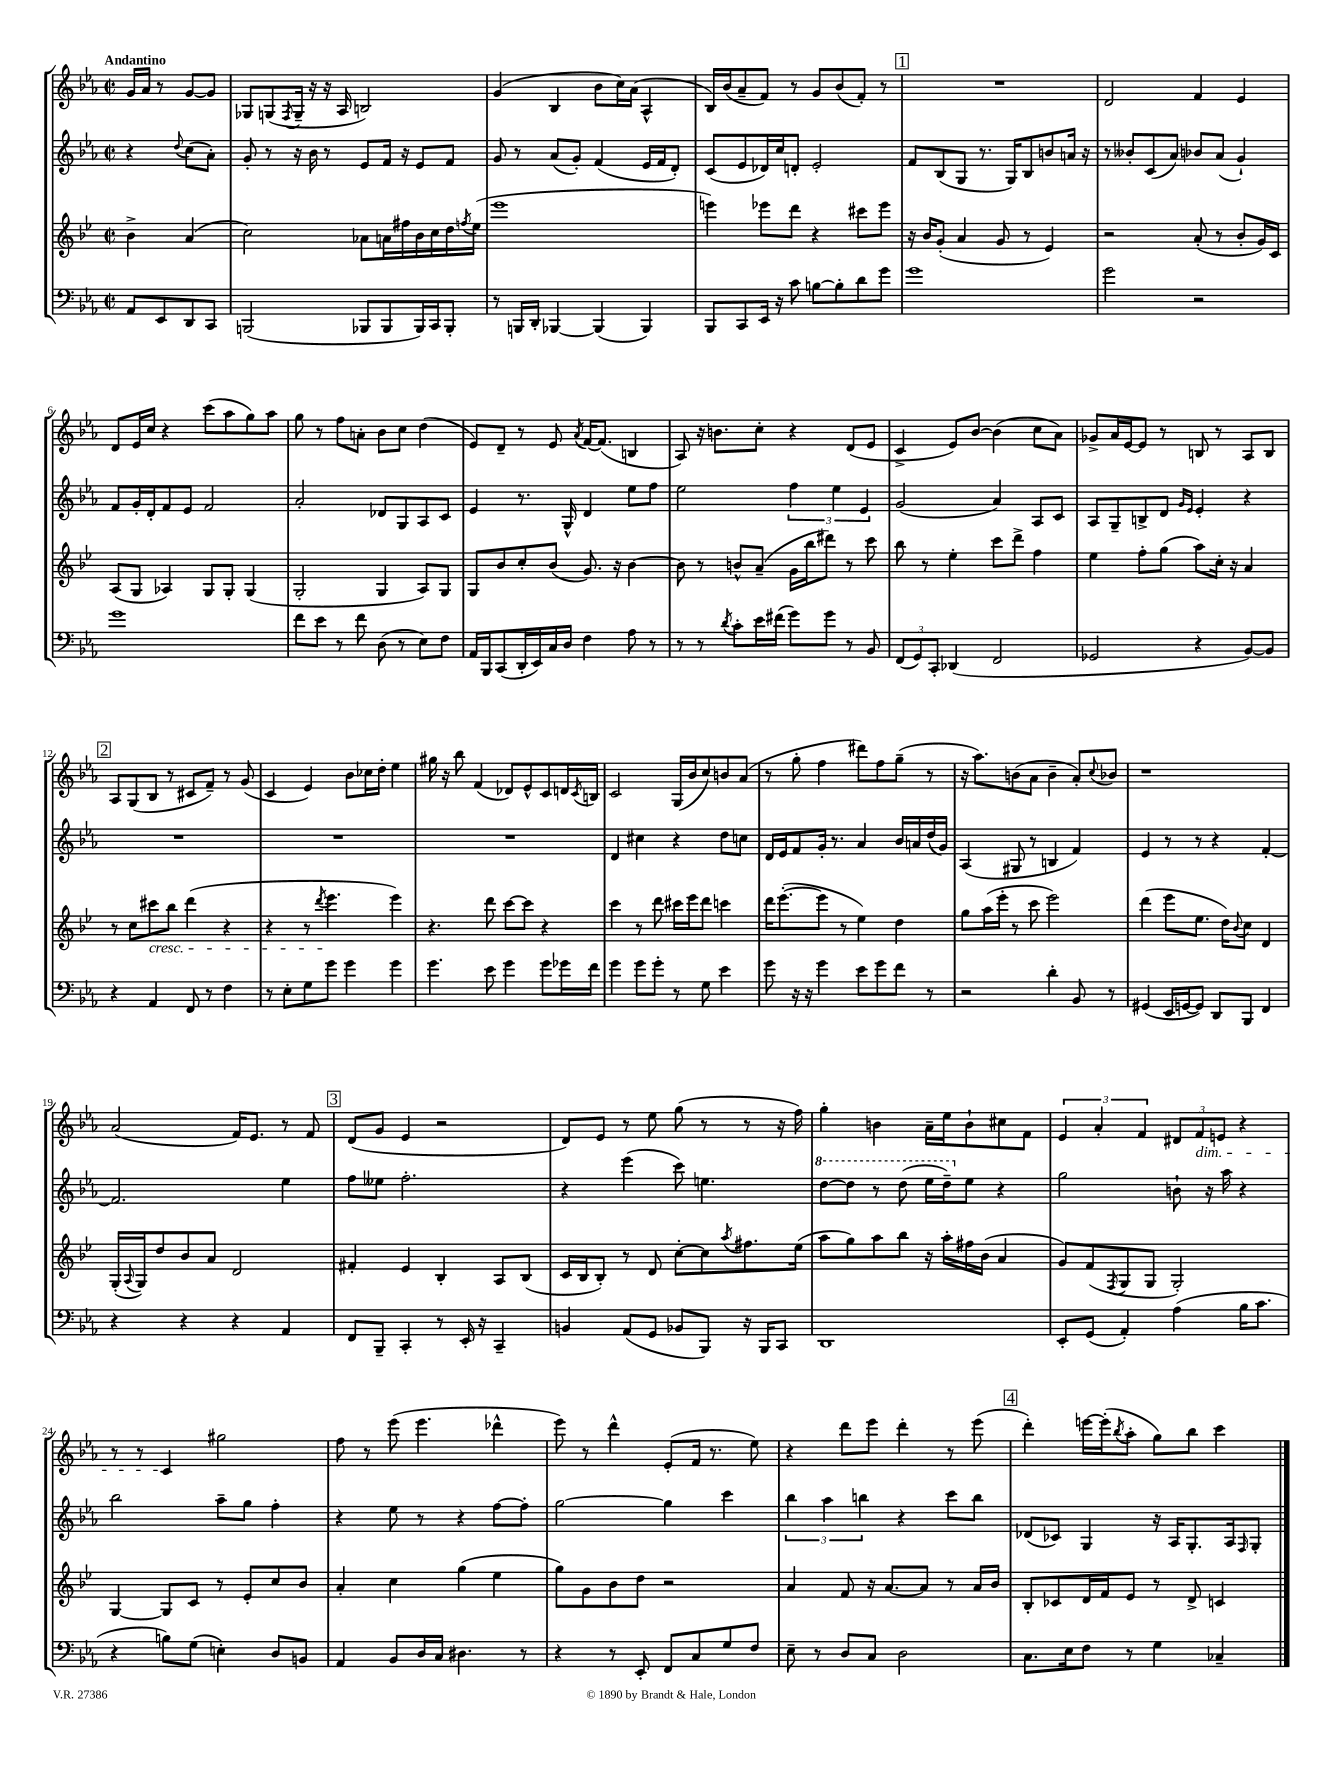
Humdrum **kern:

**kern	**kern	**kern	**kern
*part4	*part3	*part2	*part1
*staff4	*staff3	*staff2	*staff1
*clefF4	*clefG2	*clefG2	*clefG2
*k[b-e-a-]	*k[b-e-]	*k[b-e-a-]	*k[b-e-a-]
*M2/2	*M2/2	*M2/2	*M2/2
*met(c|)	*met(c|)	*met(c|)	*met(c|)
=	=	=	=
!	!	!	!LO:TX:a:B:t=Andantino
8AA-/L	4b-^\	4r	16g/LL
.	.	.	16a-/JJ
8EE-/	.	.	8r
.	.	8qqdd/	.
8DD/	(4a/	(8cc\L	[8g/L
8CC/J	.	8a-'\J)	8g/J]
=1	=1	=1	=1
(2BBBn/	2cc\)	8g'/	8G-X/L
.	.	8r	(8Gn/
.	.	.	8qF/
.	.	16r	16G~/Jk
.	.	16b-\	16r
.	.	8r	16r
.	.	.	16A-/
8BBB-X/L	8a-X\L	8e-/L	2Bn/)
8BBB-/	16an\L	16f/Jk	.
.	16ff#X\	16r	.
16BBB-/L)	16b-\	8e-/L	.
16CC/J	16cc\	.	.
8BBB-'/J	16dd\	8f/J	.
.	8qffn/	.	.
.	(16ee-\JJ	.	.
=2	=2	=2	=2
8r	1eee-	8g/	(4g/
16BBBn/LL	.	8r	.
16DD'/JJ	.	.	.
[4BBB-X/	.	(8a-/L	4B-/
.	.	8g'/J)	.
(4BBB-/]	.	(4f/	8b-\L
.	.	.	16cc\L)
.	.	.	(16a-\JJ
4BBB-/)	.	16e-/LL	4A-^^/
.	.	16f/J	.
.	.	8d'/J)	.
=3	=3	=3	=3
8BBB-/L	4eeen\)	(8c/L	16B-/LL)
.	.	.	(16b-/J
8CC/	.	8e-/	8a-~/
16EE-/Jk	8eee-X\L	16d-X/L)	8f/J)
16r	.	16cc/J	.
8c\	8ddd\J	8dn'/J	8r
[8Bn\L	4r	2e-'/	8g/L
8B'\]	.	.	(8b-/
8d\	8ccc#X\L	.	8f'/J)
8g\J	8eee-\J	.	8r
!!LO:REH:place=s1:t=1
=4	=4	=4	=4
1g	16r	8f/L	1r
.	16b-/KL	.	.
.	(8g'/J	(8B-/	.
.	4a/	8G/J	.
.	.	8.r	.
.	8g/	.	.
.	.	16G/KL)	.
.	8r	8B-/	.
.	4e-/)	8bn/	.
.	.	16an/Jk	.
.	.	16r	.
=5	=5	=5	=5
2g\	2r	8r	2d/
.	.	8b--X'/L	.
.	.	(8c/	.
.	.	8a-/J)	.
2r	(8a'/	8b-X/L	4f/
.	8r	(8a-/J	.
.	8b-'/L	4g`/)	4e-/
.	16g/L)	.	.
.	16c/JJ	.	.
!!LO:LB:g=z
=6	=6	=6	=6
1g	(8A/L	8f/L	8d/L
.	8G/J	16g'/L	16e-/L
.	.	16d'/J	16cc/JJ
.	4A-X/)	8f/	4r
.	.	8e-/J	.
.	8G/L	2f/	(8ccc\L
.	8G'/J	.	8aa-\
.	(4G/	.	8gg\)
.	.	.	8aa-\J
=7	=7	=7	=7
8f\L	2G'/	2a-'/	8gg\
8e-\J	.	.	8r
8r	.	.	8ff\L
8f\	.	.	8an'\J
(8D\	4G/	8d-X/L	8b-\L
8r	.	8G/	8cc\J
8E-\L)	8A/L)	8A-/	(4dd\
8F\J	8G/J	8c/J	.
=8	=8	=8	=8
16AA-/LL	8G/L	4e-/	8e-/L)
16BBB-/J	.	.	.
(8CC/	8b-/	.	8d~/J
16DD'/L	8cc'/	8.r	8r
16EE-/)	.	.	.
16C/	(8b-/J	.	8e-/
16D/JJ	.	16G^^/	.
.	.	.	8qa-/
4F\	8.g/)	4d/	[16f/KL
.	.	.	(8.f/J]
.	16r	.	.
8A-\	[4b-\	8ee-\L	4Bn/
8r	.	8ff\J	.
=9	=9	=9	=9
8r	8b-\]	2ee-\	8A-/)
8r	8r	.	16r
.	.	.	8.bn\L
8qd/	.	.	.
8c'\L	8bn^^/L	.	.
16e-\L	(8a~/J	.	8cc'\J
(16f#X\JJ	.	.	.
8g\L)	16g\LL	6ff\	4r
.	16bb-\J	.	.
8g\J	8ddd#X\J)	.	.
.	.	6ee-\	.
8r	8r	.	(8d/L
.	.	6e-/	.
8BB-/	8ccc\	.	8e-/J
=10	=10	=10	=10
(12FF/L	8bb-\	(2g/	4c^/
12GG/)	.	.	.
.	8r	.	.
12CC'/J	.	.	.
(4DD-X/	4ee-'\	.	8e-/L)
.	.	.	[8b-/J
2FF/	8ccc\L	4a-/)	(4b-\]
.	8ddd^\J	.	.
.	4ff\	8A-/L	8cc\L
.	.	8c/J	8a-\J)
=11	=11	=11	=11
2GG-X/	4ee-\	8A-/L	8g-X^/L
.	.	8G~/	16a-/L
.	.	.	[16e-/J
.	8ff'\L	8Bn^/	8e-/J]
.	(8gg\J	8d/J	8r
.	.	16qqg/LL	.
.	.	16qqe-/JJ	.
4r	8aa\L)	4e-'/	8Bn/
.	16cc'\Jk	.	8r
.	16r	.	.
[8BB-/L)	4a/	4r	8A-/L
8BB-/J]	.	.	8B/J
!!LO:LB:g=z
!!LO:REH:place=s1:t=2
=12	=12	=12	=12
4r	8r	1r	8A-/L
.	8cc\L	.	(8G/
!	!LO:TX:b:i:t=cresc.	!	!
4AA-/	8ccc#X\	.	8B-/J
.	8bb-\J	.	8r
8FF/	(4ddd\	.	8c#X/L
8r	.	.	8f~/J)
4F\	4r	.	8r
.	.	.	(8g/
=13	=13	=13	=13
8r	4r	1r	4c/
8E-'\L	.	.	.
8G\	8r	.	4e-/)
.	8qddd/	.	.
8g\J	4.eee-\	.	.
4g\	.	.	8b-\L
.	.	.	16cc-X\L
.	.	.	16dd'\JJ
4g\	4eee-\)	.	4ee-\
=14	=14	=14	=14
4.g\	4.r	1r	16gg#X\
.	.	.	16r
.	.	.	8bb-\
.	.	.	(4f/
8e-\	8ddd\	.	.
4g\	[8ccc\L	.	8d-X/L)
.	8ccc\J]	.	8e-^^/
8g\L	4r	.	8c/
16g-X\L	.	.	16dn/L
.	.	.	8qc/
16f\JJ	.	.	16Bn/JJ
=15	=15	=15	=15
4g\	4ccc\	4d/	2c/
8g\L	8r	4cc#X\	.
8g'\J	8ddd\	.	.
8r	16ccc#X\LL	4r	(16G/LL
.	16eee-\J	.	16b-/J
8G\	8ddd\J	.	8cc/)
4e-\	4cccn\	8dd\L	8bn/
.	.	8ccn\J	(8a-/J
=16	=16	=16	=16
8g\	16ddd\KL	16d/LL	8r
.	([8.eee-'\	16e-/J	.
16r	.	8f/	8gg'\
16r	.	.	.
4g\	8eee-\J]	16g'/Jk	4ff\
.	.	8.r	.
.	8r	.	.
8e-\L	4ee-\)	4a-/	8ddd#X\L)
8g\	.	.	8ff\
8f\J	4dd\	16b-/LL	(8gg~\J
.	.	16an/	.
8r	.	(16dd/	8r
.	.	16g/JJ)	.
=17	=17	=17	=17
2r	8gg\L	(4A-/	16r
.	.	.	8.aa-\L)
.	(16aa\L	.	.
.	16eee-'\JJ	.	.
.	8r	8G#X/	(8bn\
.	8ccc\	8r	8a-\J
4d'\	2eee-\)	4Bn/	4b~\
8BB-/	.	4f/)	8a-'/L)
.	.	.	8qqcc/
8r	.	.	8b-X/J
=18	=18	=18	=18
(4GG#X/	(4ddd\	4e-/	1r
16EE-/LL	8eee-\L	8r	.
[16GGn/J	.	.	.
8GG/J])	8.ee-\J	8r	.
8DD/L	.	4r	.
.	16dd\KL)	.	.
.	8qqb-/	.	.
8BBB-/J	8cc\J	.	.
4FF/	4d/	[4f'/	.
!!LO:LB:g=z
=19	=19	=19	=19
4r	(16G'/LL	2.f/]	(2a-/
.	8qqA/	.	.
.	16G/J)	.	.
.	8dd/	.	.
4r	8b-/	.	.
.	8a/J	.	.
4r	2d/	.	16f/KL)
.	.	.	8.e-/J
4AA-/	.	4ee-\	8r
.	.	.	8f/
!!LO:REH:place=s1:t=3
=20	=20	=20	=20
8FF/L	4f#X'/	8ff\L	(8d/L
8BBB-~/J	.	8ee--X\J	8g/J
4CC'/	4e-/	2.ff'\	4e-/
8r	4B-'/	.	2r
16EE-'/	.	.	.
16r	.	.	.
4CC~/	8A/L	.	.
.	(8B-/J	.	.
=21	=21	=21	=21
4BBn/	16c/LL	4r	8d/L)
.	16B-/J	.	.
.	8B-'/J)	.	8e-/J
(8AA-/L	8r	(4eee-\	8r
8GG/J	8d/	.	8ee-\
8BB-X/L	[8cc'\L	8ccc\)	(8gg\
8BBB-/J)	8cc\]	4.een\	8r
.	8qaa/	.	.
16r	8.ff#X\	.	8r
16BBB-/KL	.	.	.
8CC/J	.	.	16r
.	(16ee-\Jk	.	16ff\)
=22	=22	=22	=22
*	*	*8va	*
1DD	8aa\L	[8ddd\L	4gg'\
.	8gg\)	8ddd\J]	.
.	8aa\	8r	4bn\
.	8bb-\J	(8ddd\	.
.	16r	16eee-\LL	16a-~\LL
.	16aa'\LL	16ddd~\J)	16ee-\J
*	*	*X8va	*
.	16ff#X\	8ee-\J	8b`\
.	(16b-\JJ	.	.
.	4a/	4r	8cc#X\
.	.	.	8f\J
=23	=23	=23	=23
8EE-'/L	8g/L)	2gg\	6e-/
(8GG/J	(8f/	.	.
.	.	.	6a-'/
.	8qF/	.	.
4AA-'/)	8G/	.	.
.	.	.	6f/
.	8G/J	.	.
(4A-\	2G'/)	8bn`\	12d#X/L
!	!	!	!LO:TX:b:i:t=dim.
.	.	.	12f/
.	.	16r	.
.	.	.	12en/J
.	.	16aa-\	.
16B-\KL	.	4r	4r
8.c\J	.	.	.
!!LO:LB:g=z
=24	=24	=24	=24
4r	[4G/	2bb-\	8r
.	.	.	8r
8Bn\L)	8G/L]	.	4c/
(8G\J	8c/J	.	.
4En'\)	8r	8aa-~\L	2gg#X\
.	8e-'/L	8gg\J	.
8D/L	8cc/	4ff'\	.
8BBn/J	8b-/J	.	.
=25	=25	=25	=25
4AA-/	4a'/	4r	8ff\
.	.	.	8r
8BB-/L	4cc\	8ee-\	(8eee-\
16D/L	.	8r	4.eee-\
16C/JJ	.	.	.
4.D#X\	(4gg\	4r	.
.	4ee-\	[8ff\L	4ddd-X^^\
8r	.	8ff'\J]	.
=26	=26	=26	=26
4r	8gg\L)	[2gg\	8eee-\)
.	8g\	.	8r
8r	8b-\	.	4ddd^^\
8EE-'/	8dd\J	.	.
8FF/L	2r	4gg\]	(8e-'/L
8C/	.	.	16f/Jk
.	.	.	8.r
8G/	.	4ccc\	.
8F/J	.	.	8ee-\)
=27	=27	=27	=27
8E-~\	4a/	6bb-\	4r
8r	.	.	.
.	.	6aa-\	.
8D/L	8f/	.	8ddd\L
.	.	6bbn\	.
8C/J	16r	.	8eee-\J
.	[8.a/L	.	.
2D\	.	4r	4ddd'\
.	8a/J]	.	.
.	8r	8ccc\L	8r
.	16a/LL	8bb\J	(8eee-\
.	16b-/JJ	.	.
!!LO:REH:place=s1:t=4
=28	=28	=28	=28
8.C\L	8B-'/L	(8d-X/L	4ddd'\)
.	8c-X/	8c-X/J)	.
16E-\k	.	.	.
8F\J	16d/L	4G/	[16eeen\LL
.	16f/J	.	(16eee'\J]
.	.	.	8qbb-/
8r	8e-/J	.	8aa-'\J
4G\	8r	16r	8gg\L)
.	.	16A-/KL	.
.	8d^/	8.G'/	8bb-\J
4C-X~/	4cn/	.	4ccc\
.	.	16A-/k	.
.	.	16qqF/	.
.	.	8G'/J	.
==	==	==	==
*-	*-	*-	*-
